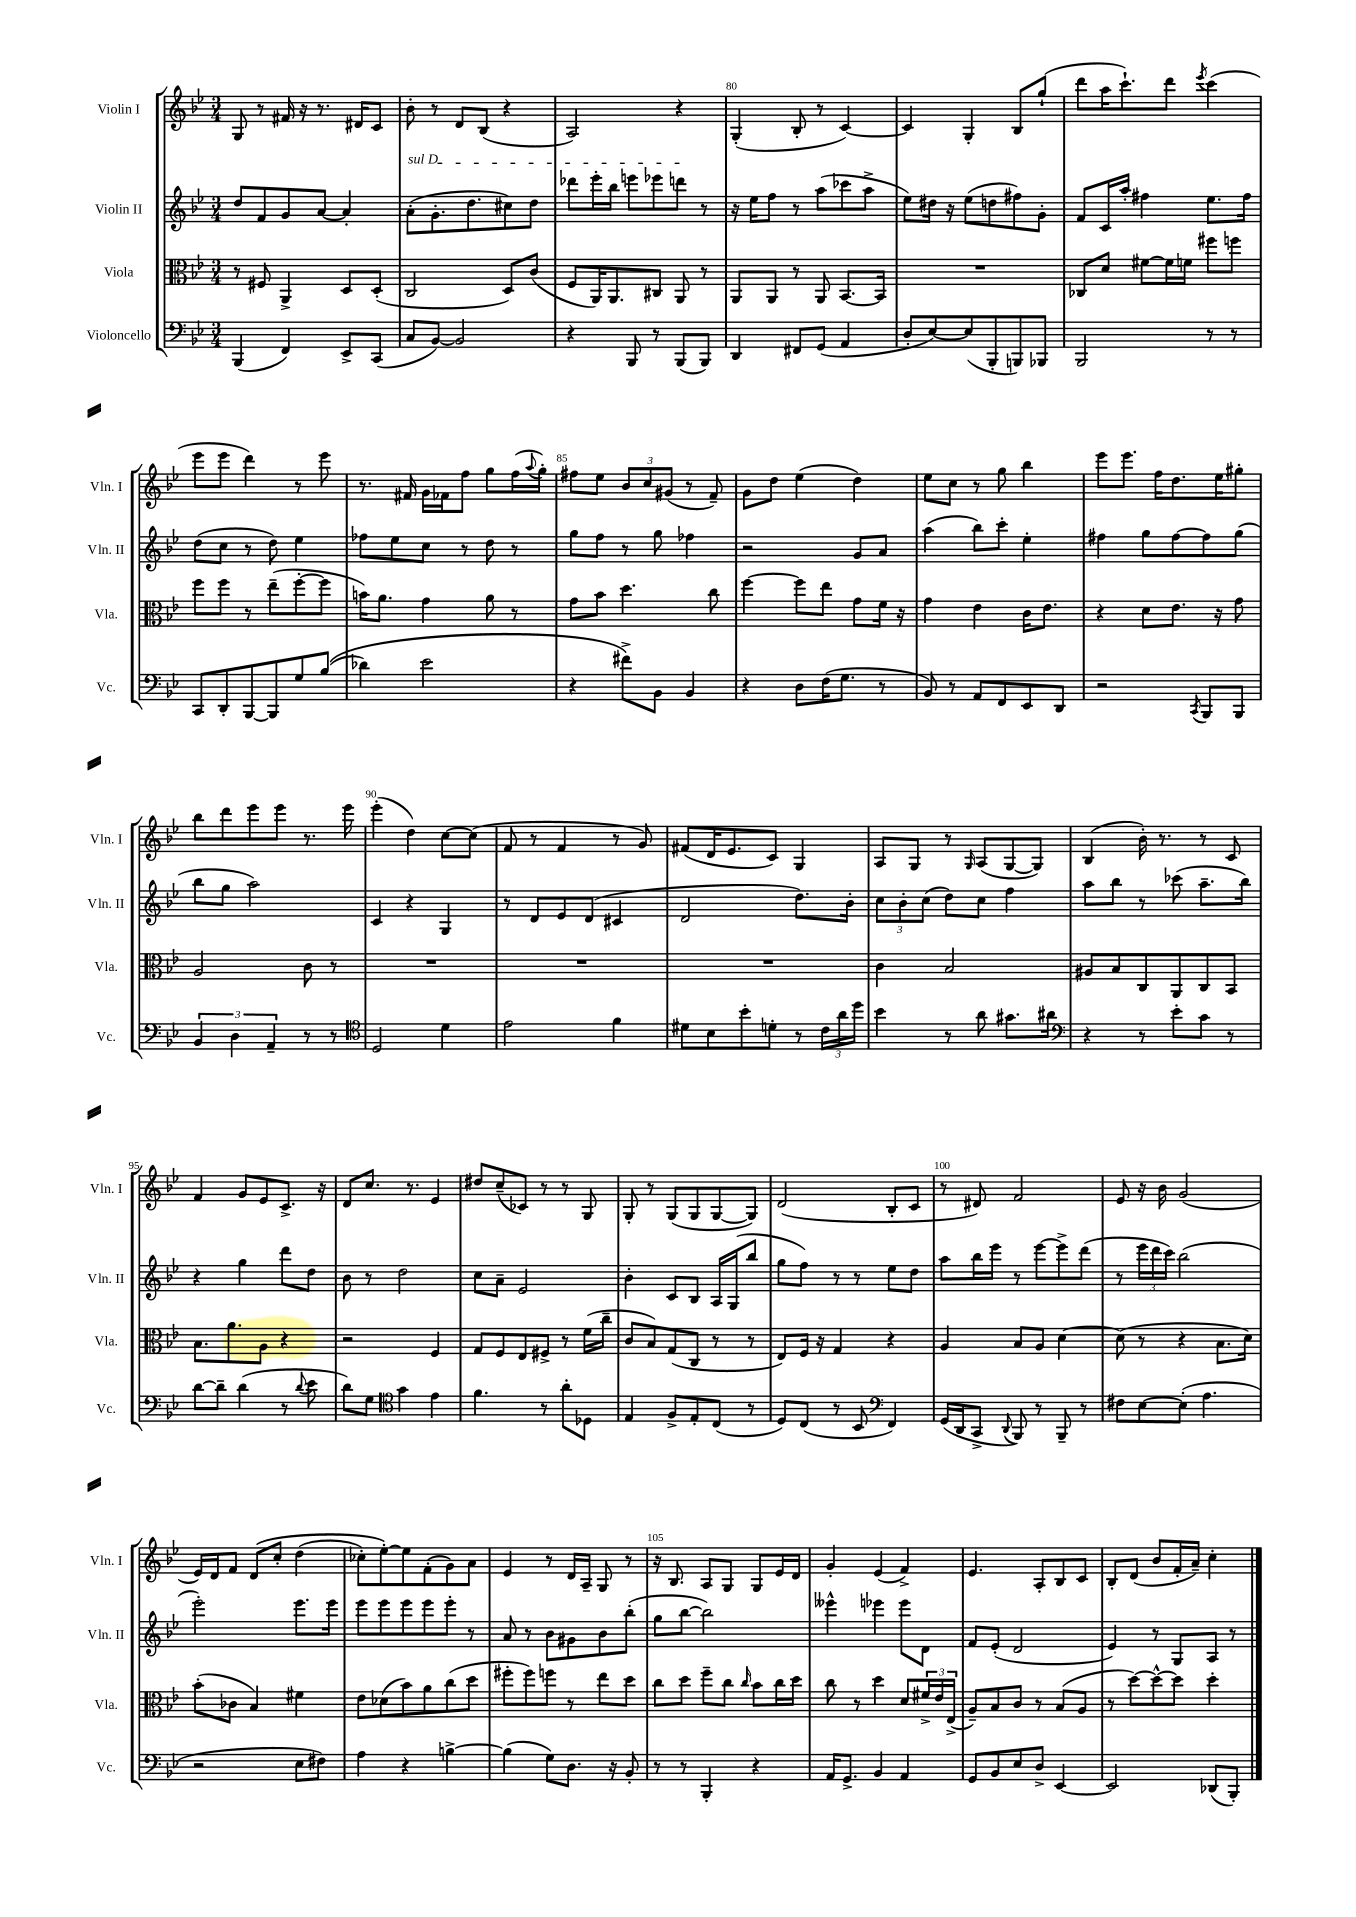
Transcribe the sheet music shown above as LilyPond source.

<<
\new StaffGroup <<
\new Staff = "s0" \with { instrumentName = "Violin I" shortInstrumentName = "Vln. I" } {
    \clef treble \key bes \major \numericTimeSignature \time 3/4
    g8 r8 fis'16 r16 r8. dis'16 c'8 |
    bes'8-. r8 d'8 bes8( r4 |
    a2) r4 |
    g4-.( bes8-. r8 c'4~) |
    c'4 g4-. bes8 g''8-!( |
    d'''8 a''16 c'''8.-!) d'''8 \acciaccatura { ees'''8 } c'''4( |
    ees'''8 ees'''8 d'''4) r8 ees'''8 |
    r8. fis'16 g'16 fes'16 f''8 g''8 f''16( \appoggiatura { a''8 } g''16-.) |
    fis''8 ees''8 \tuplet 3/2 { bes'8 c''8 gis'8( } r8 f'8--) |
    g'8 d''8 ees''4( d''4) |
    ees''8 c''8 r8 g''8 bes''4 |
    ees'''8 ees'''8. f''16 d''8. ees''16 gis''8-. |
    bes''8 d'''8 ees'''8 ees'''8 r8. ees'''16 |
    ees'''4-.( d''4) c''8~ c''8( |
    f'8 r8 f'4 r8 g'8) |
    fis'8( d'16 ees'8. c'8) g4 |
    a8 g8 r8 \grace { g16 } a8( g8~ g8) |
    bes4( bes'16-.) r8. r8 c'8 |
    f'4 g'8 ees'8 c'8.-> r16 |
    d'8 c''8. r8. ees'4 |
    dis''8 c''8--( ces'8) r8 r8 g8 |
    g8-. r8 g8( g8 g8~ g8) |
    d'2( bes8-. c'8 |
    r8 dis'8) f'2 |
    ees'8 r16 bes'16 g'2( |
    ees'16) d'16 f'8 d'8\( c''8-. d''4( |
    ces''8-.) ees''8~-.\) ees''8 f'8-.( g'8) a'8 |
    ees'4 r8 d'16 a16-- g8 r8 |
    r16 bes8. a8 g8 g8 ees'16 d'16 |
    g'4-. ees'4( f'4->) |
    ees'4. a8-. bes8 c'8 |
    bes8-. d'8( bes'8 f'16-. a'16--) c''4-. \bar "|." |
}
\new Staff = "s1" \with { instrumentName = "Violin II" shortInstrumentName = "Vln. II" } {
    \clef treble \key bes \major \numericTimeSignature \time 3/4
    d''8 f'8 g'8 a'8~ a'4-. |
    \once \override TextSpanner.bound-details.left.text = \markup { \italic "sul D" } a'8-.\startTextSpan( g'8.-. d''8. cis''8) d''8 |
    des'''8 ees'''16-. bes''16 e'''8 ees'''8 d'''8\stopTextSpan r8 |
    r16 ees''16 f''8 r8 a''8( ces'''8 a''8-> |
    ees''8) dis''16 r16 ees''8( d''8 fis''8) g'8-. |
    f'8 c'16 a''16-. fis''4 ees''8. fis''16 |
    d''8( c''8 r8 d''8) ees''4 |
    fes''8 ees''8 c''8 r8 d''8 r8 |
    g''8 f''8 r8 g''8 fes''4 |
    r2 g'8 a'8 |
    a''4( bes''8) c'''8-. ees''4-. |
    fis''4 g''8 fis''8~ fis''8 g''8( |
    bes''8 g''8 a''2) |
    c'4 r4 g4 |
    r8 d'8 ees'8 d'8( cis'4 |
    d'2 d''8.) bes'16-. |
    \tuplet 3/2 { c''8 bes'8-. c''8( } d''8) c''8 f''4 |
    a''8 bes''8 r8 ces'''8( a''8.-- bes''16) |
    r4 g''4 d'''8 d''8 |
    bes'8 r8 d''2 |
    c''8 a'8-- ees'2 |
    bes'4-. c'8 bes8 a16 g16( bes''8 |
    g''8 f''8) r8 r8 ees''8 d''8 |
    a''8 bes''16 ees'''16 r8 ees'''8~ ees'''8-> d'''8( |
    r8 \tuplet 3/2 { ees'''16 d'''16 c'''16) } bes''2( |
    ees'''2-.) ees'''8. ees'''16 |
    ees'''8 ees'''8 ees'''8 ees'''8 ees'''8-. r8 |
    a'8 r8 bes'8 gis'8 bes'8 bes''8-.( |
    g''8 bes''8~ bes''2) |
    eeses'''4-^ ees'''4 ees'''8 d'8 |
    f'8 ees'8-.( d'2 |
    ees'4) r8 g8 a8 r8 \bar "|." |
}
\new Staff = "s2" \with { instrumentName = "Viola" shortInstrumentName = "Vla." } {
    \clef alto \key bes \major \numericTimeSignature \time 3/4
    r8 fis8 a,4-> d8 d8-.( |
    c2 d8) c'8( |
    f8 a,16) a,8. cis8 a,8 r8 |
    a,8 a,8 r8 a,8 bes,8.~ bes,16 |
    R2. |
    ces8 d'8 fis'8~ fis'16 f'16 fis''8 f''8 |
    f''8 f''8 r8 ees''8--( f''8~-. f''8 |
    b'16) a'8. g'4 a'8 r8 |
    g'8 bes'8 d''4. c''8 |
    f''4~ f''8 ees''8 g'8 f'16 r16 |
    g'4 ees'4 c'16 ees'8. |
    r4 d'8 ees'8. r16 g'8 |
    a2 c'8 r8 |
    R2. |
    R2. |
    R2. |
    c'4 bes2 |
    ais8 bes8 c8 a,8 c8 bes,8 |
    bes8. a'8. a8 r4 |
    r2 f4 |
    g8 f8 ees8 fis8-> r8 f'16( c''16-- |
    c'8 bes8) g8( c8 r8 r8 |
    ees8) f16 r16 g4 r4 |
    a4 bes8 a8 d'4~ |
    d'8( r8 r4 bes8. d'16) |
    bes'8-.( ces'8 bes4) fis'4 |
    ees'8 des'8( bes'8) a'8 c''8( d''8 |
    fis''8-. fis''8) f''8 r8 ees''8 d''8 |
    c''8 d''8 f''8-- c''8 \grace { c''16 } bes'8 c''16 d''16 |
    c''8 r8 d''4 d'8 \tuplet 3/2 { fis'16-> ees'16 ees16->( } |
    a8--) bes8 c'8 r8 bes8( a8 |
    r8 d''8~) d''8~-^ d''8 d''4-. \bar "|." |
}
\new Staff = "s3" \with { instrumentName = "Violoncello" shortInstrumentName = "Vc." } {
    \clef bass \key bes \major \numericTimeSignature \time 3/4
    bes,,4( f,4) ees,8-> c,8( |
    c8 bes,8~) bes,2 |
    r4 bes,,8 r8 bes,,8( bes,,8) |
    d,4 fis,8 g,8( a,4 |
    d8-. ees8~) ees8( bes,,8-. b,,8) bes,,8 |
    bes,,2 r8 r8 |
    c,8 d,8-. bes,,8~ bes,,8 g8 bes8(\( |
    des'4) ees'2 |
    r4 fis'8->\) bes,8 bes,4 |
    r4 d8 f16( g8. r8 |
    bes,8) r8 a,8 f,8 ees,8 d,8 |
    r2 \acciaccatura { c,8 } bes,,8 bes,,8 |
    \tuplet 3/2 { bes,4 d4 a,4-- } r8 r8 |
    \clef tenor d2 d'4 |
    ees'2 f'4 |
    dis'8 bes8 bes'8-. d'8-. r8 \tuplet 3/2 { c'16 a'16 d''16 } |
    bes'4 r8 a'8 gis'8. ais'16 |
    \clef bass r4 r8 ees'8-. c'8 r8 |
    d'8~ d'8-- d'4( r8 \appoggiatura { d'8 } ees'8 |
    d'8) g8 \clef tenor g'4 ees'4 |
    f'4. r8 a'8-. des8 |
    ees4 f8-> ees8-. c8( r8 |
    d8) c8( r8 bes,8 \clef bass f,4) |
    g,16( d,16 c,8-> \appoggiatura { d,8 } bes,,8) r8 bes,,8-- r8 |
    fis8 ees8~ ees8-.( a4. |
    r2 ees8 fis8) |
    a4 r4 b4~-> |
    b4( g8) d8. r16 bes,8-. |
    r8 r8 bes,,4-. r4 |
    a,16 g,8.-> bes,4 a,4 |
    g,8 bes,8 ees8 d8-> ees,4~ |
    ees,2 des,8( bes,,8-.) \bar "|." |
}
>>
>>
\layout { \context { \Score currentBarNumber = #77 \override BarNumber.break-visibility = ##(#f #t #t) barNumberVisibility = #(every-nth-bar-number-visible 5) } }
